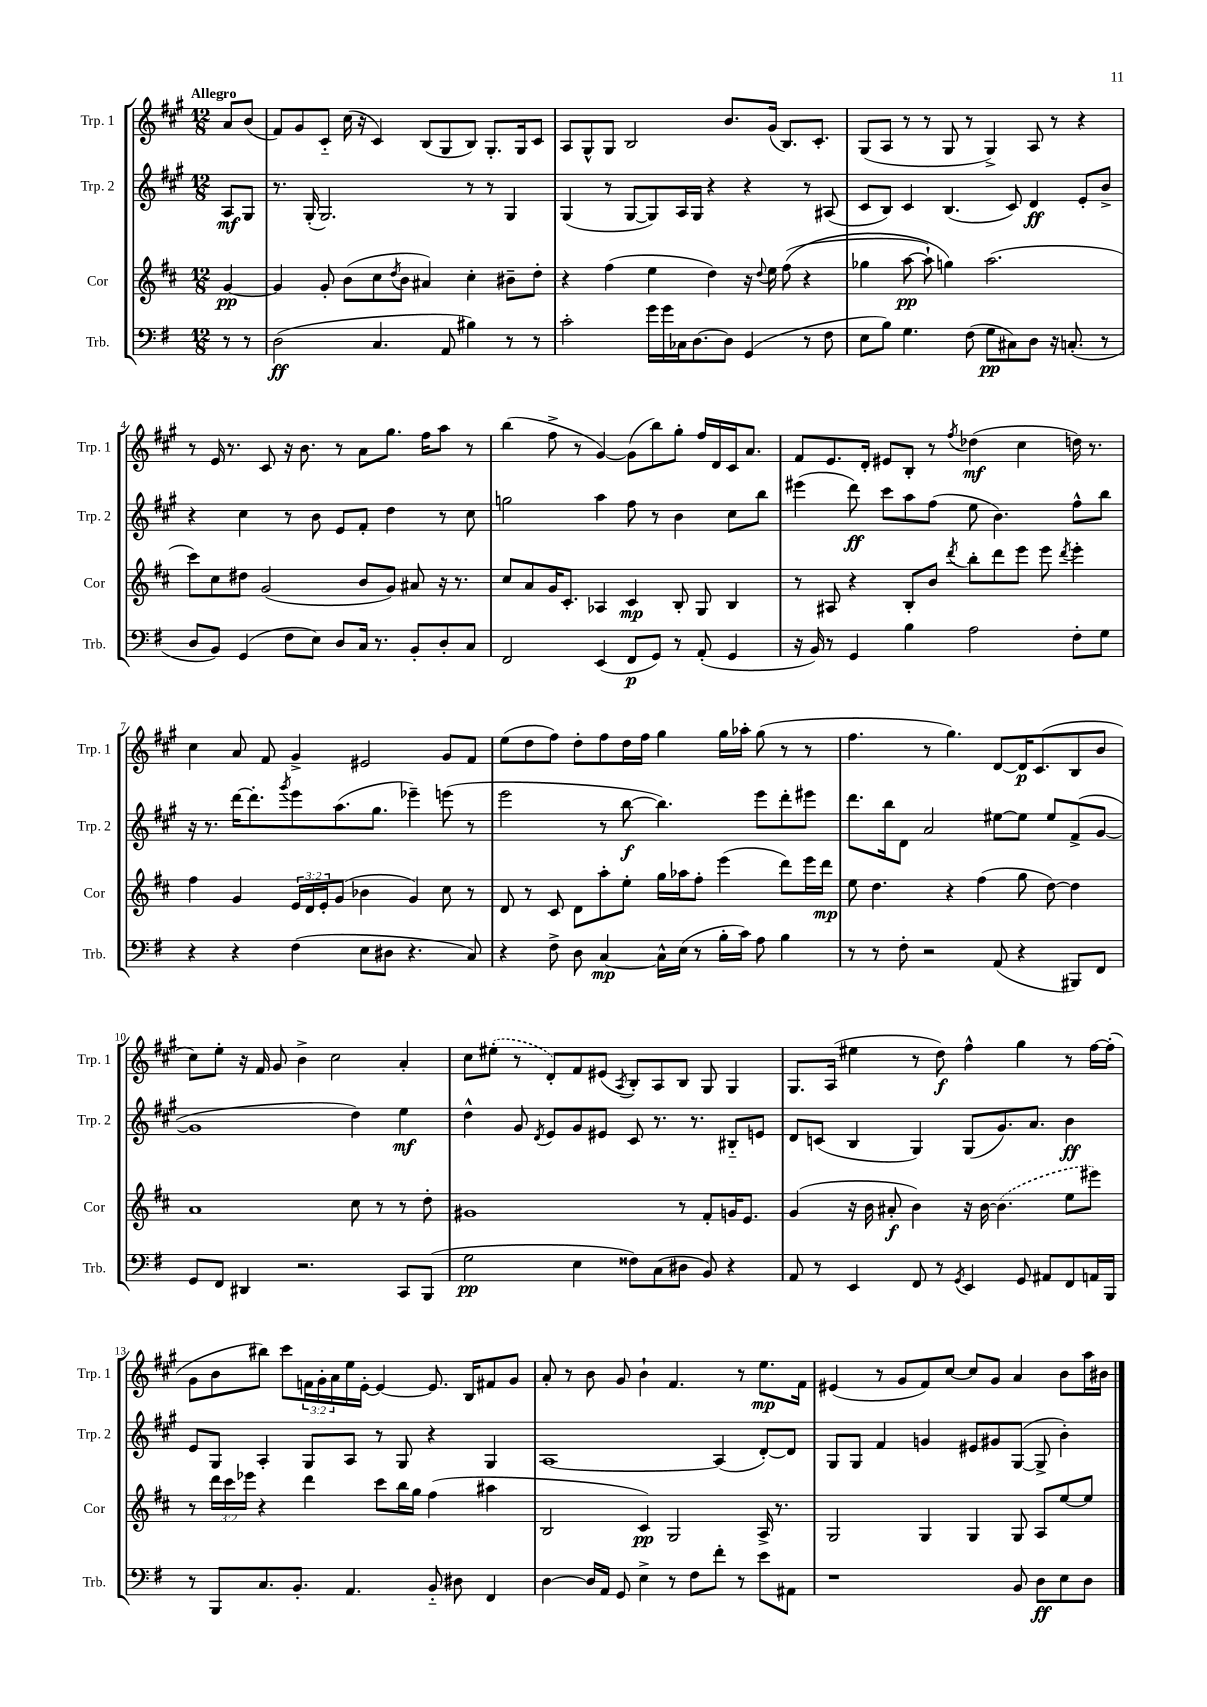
<<
\new StaffGroup <<
\new Staff = "s0" \with { instrumentName = "Trp. 1" shortInstrumentName = "Trp. 1" } {
    \clef treble \key a \major \numericTimeSignature \time 12/8 \override Staff.TupletNumber.text = #tuplet-number::calc-fraction-text \partial 4 \tempo "Allegro"
    a'8 b'8( |
    fis'8) gis'8 cis'8-_ cis''16( r16 cis'4) b8( gis8 b8) gis8.-. gis16 cis'8 |
    a8 gis8-^ gis8 b2 b'8. gis'16( b8.) cis'8.-. |
    gis8( a8 r8 r8 gis8 r8 gis4->) a8 r8 r4 |
    r8 e'16 r8. cis'8 r16 b'8. r8 a'8 gis''8. fis''16 a''8 r8 |
    b''4( fis''8-> r8 gis'4~) gis'8( b''8) gis''8-. fis''16 d'16 cis'16 a'8. |
    fis'8 e'8. d'16-. eis'8 b8-. r8 \acciaccatura { fis''8 } des''4\mf( cis''4 d''16) r8. |
    cis''4 a'8 fis'8 gis'4-> eis'2 gis'8 fis'8 |
    e''8( d''8 fis''8) d''8-. fis''8 d''16 fis''16 gis''4 gis''16 aes''16-. gis''8( r8 r8 |
    fis''4. r8 gis''4.) d'8~ d'16\p cis'8.( b8 b'8 |
    cis''8) e''8-. r16 fis'16 gis'8 b'4-> cis''2 a'4-. |
    cis''8 \once \slurDashed eis''8-.( r8 d'8-.) fis'8 eis'8( \acciaccatura { a8 } b8-.) a8 b8 gis8 gis4 |
    gis8. a16( eis''4 r8 d''8\f) fis''4-^ gis''4 r8 fis''16~ fis''16-.( |
    gis'8 b'8 bis''8) cis'''8 \tuplet 3/2 { f'16 gis'16-. a'16 } e''16 e'16~-. e'4~ e'8. b16 fis'8 gis'8 |
    a'8-. r8 b'8 gis'8 b'4-! fis'4. r8 e''8.\mp fis'16 |
    eis'4( r8 gis'8 fis'8) cis''8~ cis''8 gis'8 a'4 b'8 a''16 bis'16 \bar "|." |
}
\new Staff = "s1" \with { instrumentName = "Trp. 2" shortInstrumentName = "Trp. 2" } {
    \clef treble \key a \major \numericTimeSignature \time 12/8 \partial 4
    a8\mf gis8 |
    r8. gis16-.( gis2.) r8 r8 gis4 |
    gis4( r8 gis8~ gis8) a16 gis16 r4 r4 r8 ais8( |
    cis'8 b8) cis'4 b4.( cis'8) d'4\ff e'8-. b'8-> |
    r4 cis''4 r8 b'8 e'8 fis'8-. d''4 r8 cis''8 |
    g''2 a''4 fis''8 r8 b'4 cis''8 b''8 |
    eis'''4( d'''8\ff) cis'''8 a''8 fis''8( e''8 b'4.) fis''8-^ b''8 |
    r16 r8. d'''16~ d'''8.-. \acciaccatura { gis'''8 } e'''8 a''8.( gis''8. ees'''4--) e'''8( r8 |
    e'''2 r8 b''8~\f b''4.) e'''8 d'''8-. eis'''8 |
    d'''8. b''16 d'8 a'2 eis''8~ eis''8 eis''8 fis'8->( gis'8~ |
    gis'1 d''4) e''4\mf |
    d''4-^ gis'8 \acciaccatura { d'8 } e'8 gis'8 eis'8 cis'8 r8. r8. bis8-_ e'8 |
    d'8 c'8( b4 gis4) gis8( gis'8.) a'8. b'4\ff |
    e'8 gis8 a4-. gis8 a8 r8 gis8 r4 gis4 |
    a1~ a4( d'8~-.) d'8 |
    gis8 gis8 fis'4 g'4 eis'8 gis'8 gis8~( gis8-> b'4-.) \bar "|." |
}
\new Staff = "s2" \with { instrumentName = "Cor" shortInstrumentName = "Cor" } {
    \clef treble \key d \major \numericTimeSignature \time 12/8 \override Staff.TupletNumber.text = #tuplet-number::calc-fraction-text \partial 4
    g'4~\pp |
    g'4 g'8-. b'8( cis''8 \acciaccatura { d''8 } b'8 ais'4) cis''4-. bis'8-- d''8-. |
    r4 fis''4( e''4 d''4) r16 \appoggiatura { d''8 } e''16 fis''8(\( r4 |
    ges''4 a''8~\pp a''8-!) g''4\) a''2.( |
    cis'''8) cis''8 dis''8 g'2( b'8 g'8) ais'8 r16 r8. |
    cis''8 a'8 g'16 cis'8.-. aes4 cis'4\mp b8-. g8 b4 |
    r8 ais8 r4 b8-. b'8 \acciaccatura { d'''8 } b''8-. d'''8 e'''8 e'''8 \acciaccatura { d'''8 } e'''4-. |
    fis''4 g'4 \tuplet 3/2 { e'16 d'16 e'16-. } g'8( bes'4 g'4) cis''8 r8 |
    d'8 r8 cis'8 d'8 a''8-. e''8-. g''16 aes''16 fis''8-. e'''4( d'''8) e'''16 d'''16\mp |
    e''8 d''4. r4 fis''4( g''8 d''8~) d''4 |
    a'1 cis''8 r8 r8 d''8-. |
    gis'1 r8 fis'8-. g'16 e'8. |
    g'4( r16 b'16 ais'8-.\f b'4) r16 b'16~ \once \slurDashed b'4.( e''8 eis'''8) |
    r8 \tuplet 3/2 { d'''16 cis'''16 ees'''16 } r4 d'''4 cis'''8 b''16 g''16 fis''4( ais''4 |
    b2 cis'4\pp) g2 a16-> r8. |
    g2 g4 g4 g8 a8 e''8~ e''8 \bar "|." |
}
\new Staff = "s3" \with { instrumentName = "Trb." shortInstrumentName = "Trb." } {
    \clef bass \key g \major \numericTimeSignature \time 12/8 \partial 4
    r8 r8 |
    d2\ff( c4. a,8 bis4) r8 r8 |
    c'2-. g'16 g'16 ces16 d8.~ d8 g,4( r8 fis8 |
    e8 b8) g4. fis8( g8\pp cis8) d8 r16 c8.-.( r8 |
    d8 b,8) g,4( fis8 e8) d8 c16 r8. b,8-. d8-. c8 |
    fis,2 e,4( fis,8\p g,8) r8 a,8-.( g,4 |
    r16 b,16) r8 g,4 b4 a2 fis8-. g8 |
    r4 r4 fis4( e8 dis8 r4. c8) |
    r4 fis8-> d8 c4~\mp c16-^ e16( r8 b16-. c'16) a8 b4 |
    r8 r8 fis8-. r2 a,8( r4 bis,,8) fis,8 |
    g,8 fis,8 dis,4 r2. c,8 b,,8( |
    g2\pp e4 fisis8) c8( dis8 b,8) r4 |
    a,8 r8 e,4 fis,8 r8 \acciaccatura { g,8 } e,4 g,8 ais,8 fis,8 a,16 b,,16 |
    r8 b,,8 c8. b,8.-. a,4. b,8-_ dis8 fis,4 |
    d4~ d16 a,16 g,8 e4-> r8 fis8 fis'8-. r8 e'8 ais,8 |
    r1 b,8 d8\ff e8 d8 \bar "|." |
}
>>
>>
